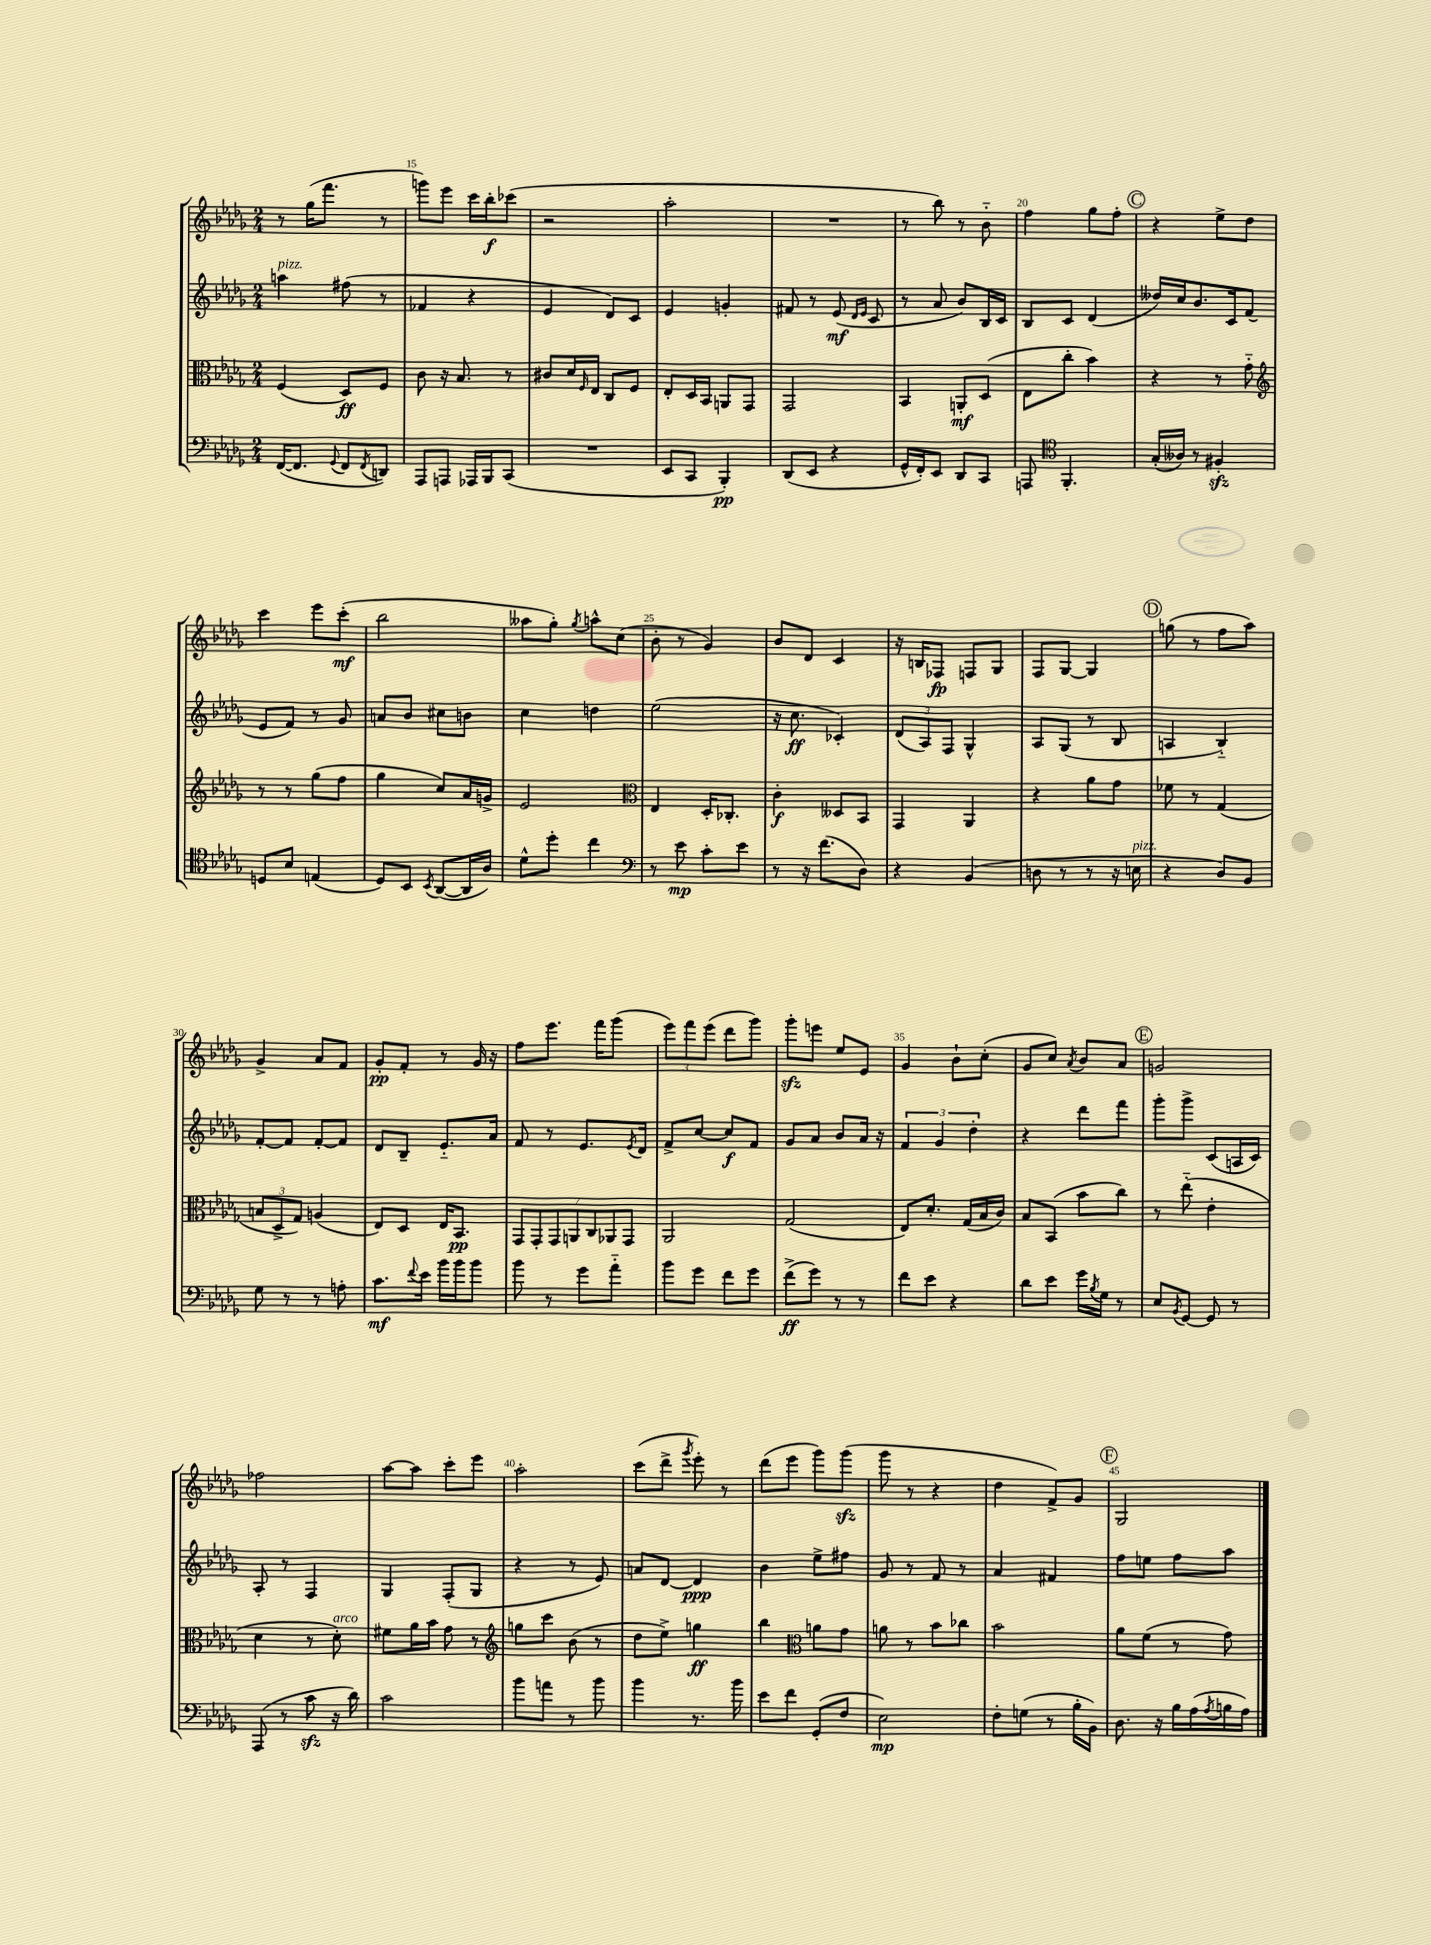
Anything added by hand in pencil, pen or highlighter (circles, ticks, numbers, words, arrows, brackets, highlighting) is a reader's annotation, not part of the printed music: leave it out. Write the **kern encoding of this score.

**kern	**kern	**kern	**kern
*staff4	*staff3	*staff2	*staff1
*clefF4	*clefC3	*clefG2	*clefG2
*k[b-e-a-d-g-]	*k[b-e-a-d-g-]	*k[b-e-a-d-g-]	*k[b-e-a-d-g-]
*M2/4	*M2/4	*M2/4	*M2/4
([16FF	(4F	4aa	8r
8.FF]	.	.	.
.	.	.	(16gg-
.	.	.	8.fff
8qqGG-	.	.	.
8FF	8D-)	(8ff#	.
8qFF	.	.	.
8DD)	8F	8r	8r
=	=	=	=
8AAA-	8c	4f-	8ggg)
8AAA	16r	.	8eee-
.	8.B-	.	.
16AAA-	.	4r	16ccc
16BBB-	.	.	16bb-'
(8CC	8r	.	(8ccc-
=	=	=	=
2r	8c#	4e-	2r
.	16d-	.	.
.	16qqF	.	.
.	16E-	.	.
.	8C	8d-)	.
.	8F	8c	.
=	=	=	=
8EE-	8E-'	4e-	2aa-'
8CC	16D-	.	.
.	16BB-	.	.
4BBB-')	8AA	4g'	.
.	8GG-	.	.
=	=	=	=
(8DD-	2GG-	8f#	2r
8EE-	.	8r	.
4r	.	(8e-	.
.	.	16qqd-	.
.	.	16qqe-	.
.	.	8c	.
=	=	=	=
16GG-^^	4BB-	8r	8r
16FF')	.	.	.
8EE-	.	8a-	8bb-)
8DD-	8AA'	8b-)	8r
8CC	(8D-	16B-	8b-'~
.	.	16c	.
=	=	=	=
8AAA	8E-	8B-	4ff
*clefC4	*	*	*
4.FF'	8cc'	8c	.
.	4b-)	(4d-	8gg-
.	.	.	8ff'
=	=	=	=
(16G-'	4r	16dd--)	4r
16A--)	.	16cc	.
8r	.	8.b-	.
4F#'	8r	.	8ee-^
.	.	16c	.
.	8g-'~	(8f	8dd-
=	=	=	=
*	*clefG2	*	*
8D	8r	8e-	4ccc
8B-	8r	8f)	.
(4E	(8gg-	8r	8eee-
.	8ff	8g-	(8ccc'
=	=	=	=
8D-)	4gg-	8a	2bb-
8BB-	.	8b-	.
8qBB-	.	.	.
([8AA-	8cc)	8cc#	.
16AA-]	16a-	8b	.
16A-)	16g^	.	.
=	=	=	=
8d-^^	2e-	4cc	8aa--
8dd-'	.	.	8gg-')
.	.	.	8qgg-
4cc	.	4dd	8aa^^
.	.	.	(8cc
=	=	=	=
*clefF4	*clefC3	*	*
8r	4E-	(2ee-	8b-'
8e-	.	.	8r
8c'	16D-'	.	4g-)
.	8.C-'	.	.
8e-	.	.	.
=	=	=	=
8r	4c'	16r	8b-
.	.	8.cc	.
16r	.	.	8d-
(8.f	.	.	.
.	8D--	4c-')	4c
8D-)	8BB-	.	.
=	=	=	=
4r	4GG-	(12d-	16r
.	.	.	16B
.	.	12A-)	.
.	.	.	8F-
.	.	12F	.
(4BB-	4AA-	4G-^^	8F
.	.	.	8G-
=	=	=	=
8D	4r	8A-	8F
8r	.	(8G-	[8G-
8r	8a-	8r	4G-]
16r	8g-	8B-	.
16E	.	.	.
=	=	=	=
4r	8f-	4A	(8gg
.	8r	.	8r
8D-)	(4G-	4B-'~)	8ff
8BB-	.	.	8aa-)
=	=	=	=
8G-	12B	[8f'	4g-^
.	12D-^	.	.
8r	.	8f]	.
.	12G-)	.	.
8r	(4A	[8f'	8a-
8A'	.	8f]	8f
=	=	=	=
8.c	8E-)	8d-	8g-'
.	8D-	8B-~	8f'
8qqf	.	.	.
16e-	.	.	.
16b-	16E-	8.e-'~	8r
16b-	8.BB-	.	.
8b-	.	.	16g-
.	.	16a-	16r
=	=	=	=
8b-	14GG-	8f	8ff
.	14GG-'	.	.
8r	.	8r	8.eee-
.	14GG-	.	.
.	14AA	.	.
8g-	.	8.e-	.
.	14C	.	.
.	.	.	16fff
.	14AA-	.	.
8a-'~	.	.	(8ggg-
.	14GG-	.	.
.	.	8qe-	.
.	.	16d-	.
=	=	=	=
8b-	2AA-	8f^	12eee-)
.	.	.	12fff
8g-	.	[8cc	.
.	.	.	(12eee-
8f	.	8cc]	8ddd-
8g-	.	8f	8ggg-)
=	=	=	=
(8f^	(2G-	8g-	8ggg-'
8g-)	.	8a-	8eee
8r	.	8b-	8ee-
8r	.	16a-	8e-
.	.	16r	.
=	=	=	=
8f	8E-)	6f	4g-
8e-	8.d-'	.	.
.	.	6g-	.
4r	.	.	8b-`
.	(16G-	.	.
.	.	6dd-'	.
.	16B-	.	(8cc'
.	16c)	.	.
=	=	=	=
8d-	8B-	4r	8g-
8e-	(8BB-	.	8cc)
.	.	.	8qa-
16g-	8b-	8ddd-	8b-
8qB-	.	.	.
16G-	.	.	.
8r	8cc)	8fff	8a-
=	=	=	=
8E-	8r	8ggg-'	2g
8qBB-	.	.	.
[8GG-	(8ee-'~	8ggg-^	.
8GG-]	4e-'	(8c	.
8r	.	16A	.
.	.	16c)	.
=	=	=	=
(8AAA-	4d-	8A-'	2ff-
8r	.	8r	.
8c	8r	4F	.
16r	8d-')	.	.
16d-)	.	.	.
=	=	=	=
2c	8f#	4G-	[8aa-
.	16a-	.	8aa-]
.	16b-	.	.
.	8g-	(8F'	8ccc'
.	8r	8G-	8eee-
=	=	=	=
*	*clefG2	*	*
8b-	8gg	4r	2aa-'
8a	8ccc	.	.
8r	(8b-	8r	.
8b-	8r	8e-)	.
=	=	=	=
4b-	8dd-	8a	(8ccc
.	8ee-^)	[8d-	8ddd-^
.	.	.	8qggg-
8.r	4gg	4d-]	8eee-')
.	.	.	8r
16b-	.	.	.
=	=	=	=
8e-	4bb-	4b-	(8ddd-
8f	.	.	8eee-
*	*clefC3	*	*
(8GG-'	8a	8ee-^	8ggg-)
8F	8g-	8ff#	(8ggg-
=	=	=	=
2E-)	8a	8g-	8ggg-
.	8r	8r	8r
.	8b-	8f	4r
.	8cc-	8r	.
=	=	=	=
8F'	2b-	4a-	4dd-
(8G	.	.	.
8r	.	4f#	8f^)
16B-'	.	.	8g-
16BB-)	.	.	.
=	=	=	=
8.D-	8a-	8ff	2G-
.	(8f	8ee	.
16r	.	.	.
16B-	8r	8ff	.
(16A-	.	.	.
8qA-	.	.	.
16B	8g-)	8aa-	.
16A-)	.	.	.
==	==	==	==
*-	*-	*-	*-
